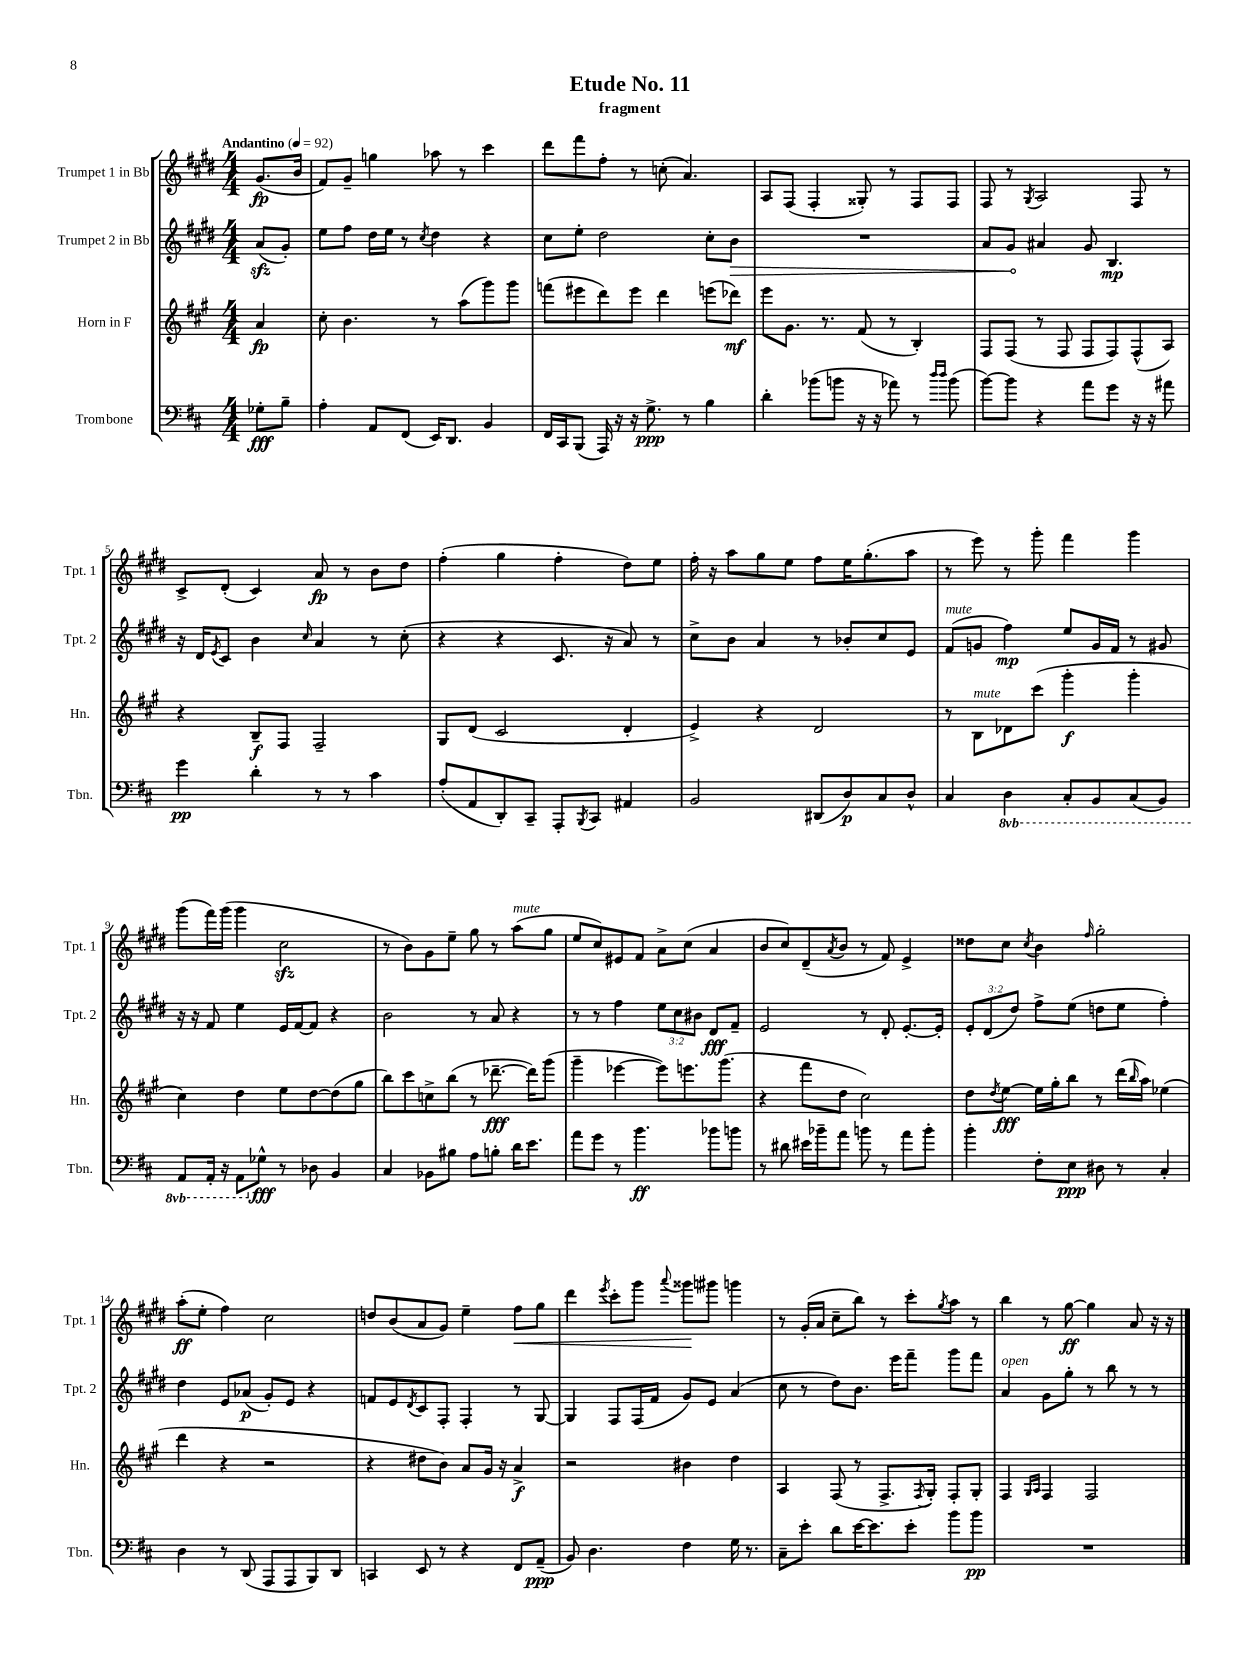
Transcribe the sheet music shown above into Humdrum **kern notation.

**kern	**dynam	**kern	**dynam	**kern	**dynam	**kern	**dynam
*part4	*part4	*part3	*part3	*part2	*part2	*part1	*part1
*staff4	*staff4	*staff3	*staff3	*staff2	*staff2	*staff1	*staff1
*I"Trombone	*	*I"Horn in F	*	*I"Trumpet 2 in Bb	*	*I"Trumpet 1 in Bb	*
*I'Tbn.	*	*I'Hn.	*	*I'Tpt. 2	*	*I'Tpt. 1	*
*clefF4	*	*clefG2	*	*clefG2	*	*clefG2	*
*k[f#c#]	*	*k[f#c#g#]	*	*k[f#c#g#d#]	*	*k[f#c#g#d#]	*
*M4/4	*	*M4/4	*	*M4/4	*	*M4/4	*
*MM92	*	*MM92	*	*MM92	*	*MM92	*
=	=	=	=	=	=	=	=
!	!	!	!	!	!	!LO:TX:a:B:t=Andantino	!
8G-X'\L	fff	4a/	fp	(8azz/L	.	(8.g#/L	fp
8B~\J	.	.	.	8g#'/J)	.	.	.
.	.	.	.	.	.	16b/Jk	.
=1	=1	=1	=1	=1	=1	=1	=1
4A'\	.	8cc#'\	.	8ee\L	.	8f#/L)	.
.	.	4.b\	.	8ff#\J	.	8g#~/J	.
8AA/L	.	.	.	16dd#\LL	.	4ggn\	.
.	.	.	.	16ee\JJ	.	.	.
(8FF#/J	.	.	.	8r	.	.	.
.	.	.	.	8qcc#/	.	.	.
16EE/KL)	.	8r	.	4dd#\	.	8aa-X\	.
8.DD/J	.	.	.	.	.	.	.
.	.	(8aa\L	.	.	.	8r	.
4BB/	.	8ggg#\)	.	4r	.	4ccc#\	.
.	.	8ggg#\J	.	.	.	.	.
=2	=2	=2	=2	=2	=2	=2	=2
16FF#/LL	.	(8fffn\L	.	8cc#\L	.	8ddd#\L	.
16CC#/J	.	.	.	.	.	.	.
(8BBB/J	.	8eee#X\	.	8ee'\J	.	8fff#\	.
16AAA/)	.	8ddd\)	.	2dd#\	.	8ff#'\J	.
16r	.	.	.	.	.	.	.
16r	.	8eee#\J	.	.	.	8r	.
8.G^\	ppp	.	.	.	.	.	.
.	.	4ddd\	.	.	.	(8ccn'\	.
8r	.	.	.	.	.	4.a/)	.
4B\	.	(8eeen\L	.	8cc#'\L	.	.	.
!	!	!	!	!	!LO:HP:b	!	!
.	.	8ddd-X\J)	mf	8b\J	>	.	.
=3	=3	=3	=3	=3	=3	=3	=3
4d'\	.	8eee\L	.	1r	.	8A/L	.
.	.	8.g#\J	.	.	.	(8F#/J	.
(8b-X\L	.	.	.	.	.	4F#'/	.
.	.	8.r	.	.	.	.	.
8bn\J	.	.	.	.	.	.	.
16r	.	(8f#/	.	.	.	8G##X'/)	.
16r	.	.	.	.	.	.	.
8a-X\)	.	8r	.	.	.	8r	.
8r	.	4B'/)	.	.	.	8F#/L	.
16qqdd/LL	.	.	.	.	.	.	.
16qqdd/JJ	.	.	.	.	.	.	.
(8b\	.	.	.	.	.	8F#/J	.
=4	=4	=4	=4	=4	=4	=4	=4
[8b\L)	.	8F#/L	.	8a/L	.	8F#/	.
8b\J]	.	(8F#/J	.	8g#/J	.	8r	.
.	.	.	.	.	.	8qG#/	.
4r	.	8r	.	4a#X/	]	2A/	.
.	.	8F#/	.	.	.	.	.
8a\L	.	8F#/L	.	8g#/	.	.	.
8g\J	.	8F#/)	.	4.B/	mp	.	.
16r	.	(8F#^^/	.	.	.	8F#/	.
16r	.	.	.	.	.	.	.
8a#X\	.	8A/J)	.	.	.	8r	.
!!LO:LB:g=z
=5	=5	=5	=5	=5	=5	=5	=5
4g\	pp	4r	.	16r	.	8c#^/L	.
.	.	.	.	16d#/KL	.	.	.
.	.	.	.	8qe/	.	.	.
.	.	.	.	8c#/J	.	(8d#'/J	.
4d'\	.	8B~/L	f	4b\	.	4c#/)	.
.	.	8F#/J	.	.	.	.	.
.	.	.	.	16qqcc#/	.	.	.
8r	.	2F#~/	.	4a/	.	8a/	fp
8r	.	.	.	.	.	8r	.
4c#\	.	.	.	8r	.	8b\L	.
.	.	.	.	(8cc#'\	.	8dd#\J	.
=6	=6	=6	=6	=6	=6	=6	=6
(8A'/L	.	8G#/L	.	4r	.	(4ff#'\	.
8AA/	.	(8d/J	.	.	.	.	.
8DD'/)	.	2c#/	.	4r	.	4gg#\	.
8CC#~/J	.	.	.	.	.	.	.
8AAA'/L	.	.	.	8.c#/	.	4ff#'\	.
8qBBB/	.	.	.	.	.	.	.
8CC#/J	.	.	.	.	.	.	.
.	.	.	.	16r	.	.	.
4AA#X/	.	4d'/	.	8a/)	.	8dd#\L)	.
.	.	.	.	8r	.	8ee\J	.
=7	=7	=7	=7	=7	=7	=7	=7
2BB/	.	4e^/)	.	8cc#^\L	.	16ff#'\	.
.	.	.	.	.	.	16r	.
.	.	.	.	8b\J	.	8aa\L	.
.	.	4r	.	4a/	.	8gg#\	.
.	.	.	.	.	.	8ee\J	.
(8DD#X/L	.	2d/	.	8r	.	8ff#\L	.
8D/)	p	.	.	8b-X'/L	.	16ee\K	.
.	.	.	.	.	.	(8.gg#'\	.
8C#/	.	.	.	8cc#/	.	.	.
8D^^/J	.	.	.	8e/J	.	8aa\J	.
=8	=8	=8	=8	=8	=8	=8	=8
!	!	!	!	!LO:TX:a:i:t=mute	!	!	!
4C#/	.	8r	.	(8f#/L	.	8r	.
!	!	!LO:TX:a:i:t=mute	!	!	!	!	!
.	.	8B\L	.	8gn/J	.	8eee\)	.
*8ba	*	*	*	*	*	*	*
4DD\	.	8d-X\	.	4ff#\)	mp	8r	.
.	.	(8ccc#\J	.	.	.	8ggg#'\	.
8CC#'/L	.	4ggg#'\	f	8ee/L	.	4fff#\	.
8BBB/	.	.	.	16g/L	.	.	.
.	.	.	.	16f#/JJ	.	.	.
(8CC#/	.	4ggg#'\	.	8r	.	4ggg#\	.
8BBB/J)	.	.	.	8g#X/	.	.	.
!!LO:LB:g=z
=9	=9	=9	=9	=9	=9	=9	=9
8AAA/L	.	4cc#\)	.	16r	.	(8ggg#\L	.
.	.	.	.	16r	.	.	.
16AAA'/Jk	.	.	.	8f#/	.	16fff#\L)	.
16r	.	.	.	.	.	(16ggg#\JJ	.
8AAA\L	.	4dd\	.	4ee\	.	4ggg#\	.
*X8ba	*	*	*	*	*	*	*
8G-X^^\J	fff	.	.	.	.	.	.
8r	.	8ee\L	.	16e/LL	.	2cc#zz\	.
.	.	.	.	[16f#/J	.	.	.
8D-X\	.	[8dd\	.	8f#/J]	.	.	.
4BB/	.	(8dd\]	.	4r	.	.	.
.	.	8gg#\J	.	.	.	.	.
=10	=10	=10	=10	=10	=10	=10	=10
4C#/	.	8bb\L)	.	2b\	.	8r	.
.	.	8ccc#\	.	.	.	8b\L)	.
8BB-X\L	.	8ccn^\	.	.	.	8g#\	.
8B#X\J	.	(8bb\J	.	.	.	8ee~\J	.
8A\L	.	8r	.	8r	.	8gg#\	.
8Bn'\J	.	[8.ddd-X~\	fff	8a/	.	8r	.
!	!	!	!	!	!	!LO:TX:a:i:t=mute	!
16d\KL	.	.	.	4r	.	(8aa\L	.
8.e\J	.	16ddd-\KL])	.	.	.	.	.
.	.	(8ggg#\J	.	.	.	8gg#\J	.
=11	=11	=11	=11	=11	=11	=11	=11
8a\L	.	4ggg#~\	.	8r	.	8ee/L	.
8g\J	.	.	.	8r	.	8cc#/)	.
8r	.	[4eee-X\	.	4ff#\	.	8e#X/	.
4.b\	ff	.	.	.	.	8f#/J	.
.	.	8eee-\L])	.	12ee\L	.	8a^\L	.
.	.	.	.	12cc#\	.	.	.
.	.	8.eeen\	.	.	.	(8cc#\J	.
.	.	.	.	12b#X\J	.	.	.
8b-X\L	.	.	.	8d#/L	fff	4a/	.
.	.	(8.ggg#\J	.	.	.	.	.
8bn\J	.	.	.	8f#~/J	.	.	.
=12	=12	=12	=12	=12	=12	=12	=12
8r	.	4r	.	2e/	.	8b/L	.
8d#X\	.	.	.	.	.	8cc#/)	.
16e#X\LL	.	8fff#\L	.	.	.	(8d#~/	.
16b-X~\J	.	.	.	.	.	.	.
.	.	.	.	.	.	8qa/	.
8a\J	.	8dd\J	.	.	.	8b/J	.
8bn\	.	2cc#\)	.	8r	.	8r	.
8r	.	.	.	8d#'/	.	8f#/)	.
8a\L	.	.	.	[8.e'/L	.	4e^/	.
8b'\J	.	.	.	.	.	.	.
.	.	.	.	16e'/Jk]	.	.	.
=13	=13	=13	=13	=13	=13	=13	=13
4b'\	.	8dd\L	.	12e'/L	.	8dd##X\L	.
.	.	.	.	(12d#/	.	.	.
.	.	8qdd/	.	.	.	.	.
.	.	[8ee\J	fff	.	.	8cc#\J	.
.	.	.	.	12dd#/J)	.	.	.
.	.	.	.	.	.	8qcc#/	.
8F#'\L	.	16ee\LL]	.	8ff#^\L	.	4b\	.
.	.	16gg#'\J	.	.	.	.	.
8E\J	ppp	8bb\J	.	(8ee\J	.	.	.
.	.	.	.	.	.	16qqff#/	.
8D#X\	.	8r	.	8ddn\L	.	2gg#'\	.
8r	.	(16ddd\LL	.	8ee\J	.	.	.
.	.	16qqbb/	.	.	.	.	.
.	.	16aa\JJ)	.	.	.	.	.
4C#'/	.	(4ee-X\	.	4ff#'\)	.	.	.
!!LO:LB:g=z
=14	=14	=14	=14	=14	=14	=14	=14
4D\	.	4ddd\	.	4dd#\	.	(8aa'\L	ff
.	.	.	.	.	.	8ee'\J	.
8r	.	4r	.	8e/L	.	4ff#\)	.
(8DD/	.	.	.	(8a-X/J	p	.	.
8AAA/L	.	2r	.	8g#'/L)	.	2cc#\	.
8AAA/	.	.	.	8e/J	.	.	.
8BBB/)	.	.	.	4r	.	.	.
8DD/J	.	.	.	.	.	.	.
=15	=15	=15	=15	=15	=15	=15	=15
4CCn/	.	4r	.	8fn/L	.	8ddn/L	.
.	.	.	.	8e/	.	(8b/	.
.	.	.	.	8qd#/	.	.	.
8EE/	.	8dd#X\L	.	8c#/	.	8a/	.
8r	.	8b\J)	.	8F#'/J	.	8g#/J)	.
4r	.	8a/L	.	4F#'/	.	4ee~\	.
.	.	16g#/Jk	.	.	.	.	.
.	.	16r	.	.	.	.	.
!	!	!	!	!	!	!	!LO:HP:b
8FF#/L	.	4a^/	f	8r	.	8ff#\L	<
(8AA~/J	ppp	.	.	[8G#/	.	8gg#\J	.
=16	=16	=16	=16	=16	=16	=16	=16
8BB/)	.	2r	.	4G#/]	.	4ddd#\	.
4.D\	.	.	.	.	.	.	.
.	.	.	.	.	.	8qeee/	.
.	.	.	.	8F#/L	.	8ccc#'\L	.
.	.	.	.	(16F#/L	.	8ggg#\J	.
.	.	.	.	16f#/JJ	.	.	.
.	.	.	.	.	.	8qqaaa/	.
4F#\	.	4b#X\	.	8g#/L)	.	8ggg##X\L	.
.	.	.	.	8e/J	.	8ggg#X\J	[
16G\	.	4dd\	.	(4a/	.	4gggn\	.
8.r	.	.	.	.	.	.	.
=17	=17	=17	=17	=17	=17	=17	=17
8C#~\L	.	4A/	.	8cc#\	.	8r	.
8e'\J	.	.	.	8r	.	(16g#'/LL	.
.	.	.	.	.	.	16a/JJ	.
8d\L	.	(8F#/	.	8dd#\L)	.	8cc#~\L	.
[16e\K	.	8r	.	8.b\J	.	8bb\J)	.
8.e\]	.	.	.	.	.	.	.
.	.	8.F#^/L	.	.	.	8r	.
.	.	.	.	16eee\KL	.	.	.
8e'\J	.	.	.	8fff#~\J	.	8ccc#'\L	.
.	.	8qF#/	.	.	.	.	.
.	.	16G#'/Jk)	.	.	.	.	.
.	.	.	.	.	.	8qgg#/	.
8b\L	.	8F#'/L	.	8ggg#\L	.	8aa\J	.
8b\J	pp	8G#'/J	.	8fff#\J	.	8r	.
=18	=18	=18	=18	=18	=18	=18	=18
!	!	!	!	!LO:TX:a:i:t=open	!	!	!
1r	.	4F#/	.	4a/	.	4bb\	.
.	.	16qqG#/LL	.	.	.	.	.
.	.	16qqA/JJ	.	.	.	.	.
.	.	4F#/	.	8g#\L	.	8r	.
.	.	.	.	8gg#'\J	.	[8gg#\	ff
.	.	2F#/	.	8r	.	4gg#\]	.
.	.	.	.	8bb\	.	.	.
.	.	.	.	8r	.	8a/	.
.	.	.	.	8r	.	16r	.
.	.	.	.	.	.	16r	.
==	==	==	==	==	==	==	==
*-	*-	*-	*-	*-	*-	*-	*-
